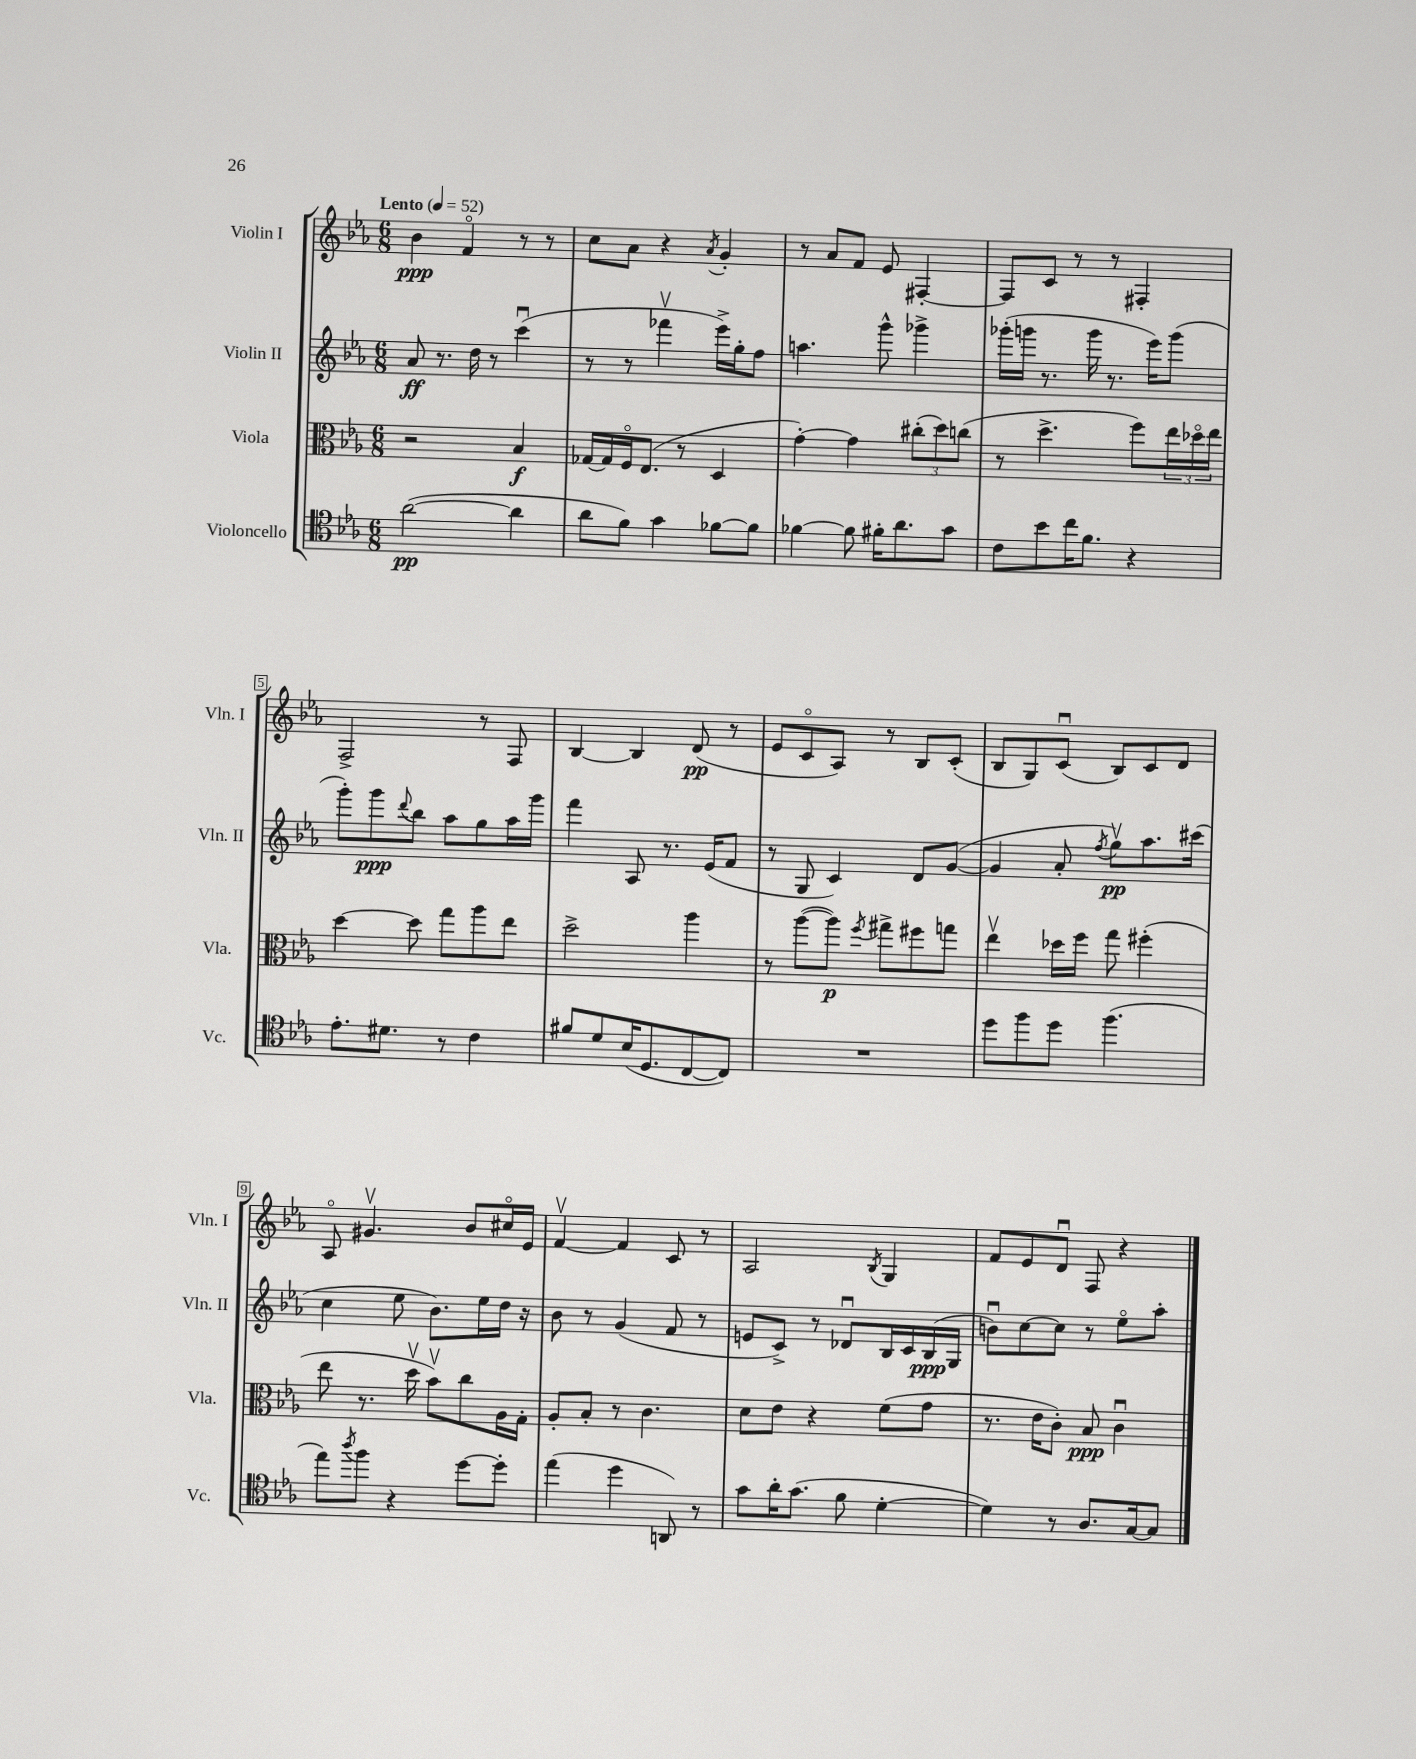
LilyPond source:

<<
\new StaffGroup <<
\new Staff = "s0" \with { instrumentName = "Violin I" shortInstrumentName = "Vln. I" } {
    \clef treble \key ees \major \numericTimeSignature \time 6/8 \tempo "Lento" 4 = 52
    bes'4\ppp f'4\flageolet r8 r8 |
    c''8 aes'8 r4 \acciaccatura { aes'8 } g'4-. |
    r8 aes'8 f'8 ees'8 fis4~-. |
    fis8 c'8 r8 r8 fis4-. |
    f2-> r8 f8 |
    bes4~ bes4 d'8\pp( r8 |
    ees'8 c'8\flageolet aes8) r8 bes8 c'8-.( |
    bes8 g8) c'8\downbow( bes8) c'8 d'8 |
    aes8\flageolet gis'4.\upbow bes'8 cis''16\flageolet ees'16 |
    f'4~\upbow f'4 c'8 r8 |
    aes2 \acciaccatura { bes8 } g4 |
    f'8 ees'8 d'8\downbow f8 r4 \bar "|." |
}
\new Staff = "s1" \with { instrumentName = "Violin II" shortInstrumentName = "Vln. II" } {
    \clef treble \key ees \major \numericTimeSignature \time 6/8
    aes'8\ff r8. d''16 r8 c'''4\downbow( |
    r8 r8 fes'''4\upbow ees'''16->) g''16-. f''8 |
    a''4. g'''8-^ ges'''4-> |
    ges'''16-.( g'''16 r8. g'''16 r8. ees'''16) g'''8( |
    g'''8-.) g'''8\ppp \appoggiatura { d'''8 } bes''8 aes''8 g''8 aes''16 g'''16 |
    f'''4 aes8 r8. ees'16( f'8 |
    r8 g8 c'4) d'8 g'8~( |
    g'4 aes'8-. \acciaccatura { f''8 } g''8\upbow\pp) aes''8. cis'''16( |
    c''4 ees''8 bes'8.) ees''16 d''16 r16 |
    bes'8 r8 g'4( f'8 r8 |
    e'8 c'8->) r8 des'8\downbow bes16 c'16 bes16\ppp( g16 |
    b'8\downbow) c''8~ c''8 r8 ees''8\flageolet aes''8-. \bar "|." |
}
\new Staff = "s2" \with { instrumentName = "Viola" shortInstrumentName = "Vla." } {
    \clef alto \key ees \major \numericTimeSignature \time 6/8
    r2 bes4\f |
    ges16~ ges16 f16\flageolet ees8.( r8 d4 |
    g'4~-.) g'4 \tuplet 3/2 { cis''8-.( d''8) c''8( } |
    r8 d''4.-> f''8) \tuplet 3/2 { ees''16 des''16\flageolet ees''16 } |
    d''4~ d''8 g''8 aes''8 ees''8 |
    d''2-> aes''4 |
    r8 aes''8~( aes''8\p) \acciaccatura { f''8 } gis''8-> fis''8 g''8 |
    ees''4\upbow des''16 f''16 g''8 fis''4-.( |
    ees''8 r8. d''16\upbow bes'8\upbow) c''8 aes16 g16-. |
    aes8-. bes8-. r8 c'4. |
    d'8 ees'8 r4 f'8( g'8 |
    r8. ees'16 c'8-.) bes8\ppp c'4\downbow \bar "|." |
}
\new Staff = "s3" \with { instrumentName = "Violoncello" shortInstrumentName = "Vc." } {
    \clef tenor \key ees \major \numericTimeSignature \time 6/8
    aes'2~\pp( aes'4 |
    aes'8 f'8) g'4 fes'8~ fes'8 |
    fes'4~ fes'8 fis'16-. aes'8. g'8 |
    c'8 bes'8 c''16 f'8. r4 |
    ees'8.-. dis'8. r8 c'4 |
    fis'8 d'8 bes16( d8. c8~ c8) |
    R2. |
    d''8 f''8 d''8 f''4.( |
    ees''8) \acciaccatura { aes''8 } f''8 r4 d''8~ d''8-. |
    ees''4( d''4 a,8) r8 |
    g'8 aes'16-. g'8.( f'8 d'4~-. |
    d'4) r8 aes8. g16~ g8 \bar "|." |
}
>>
>>
\layout { \context { \Score \override BarNumber.stencil = #(make-stencil-boxer 0.1 0.3 ly:text-interface::print) } }
